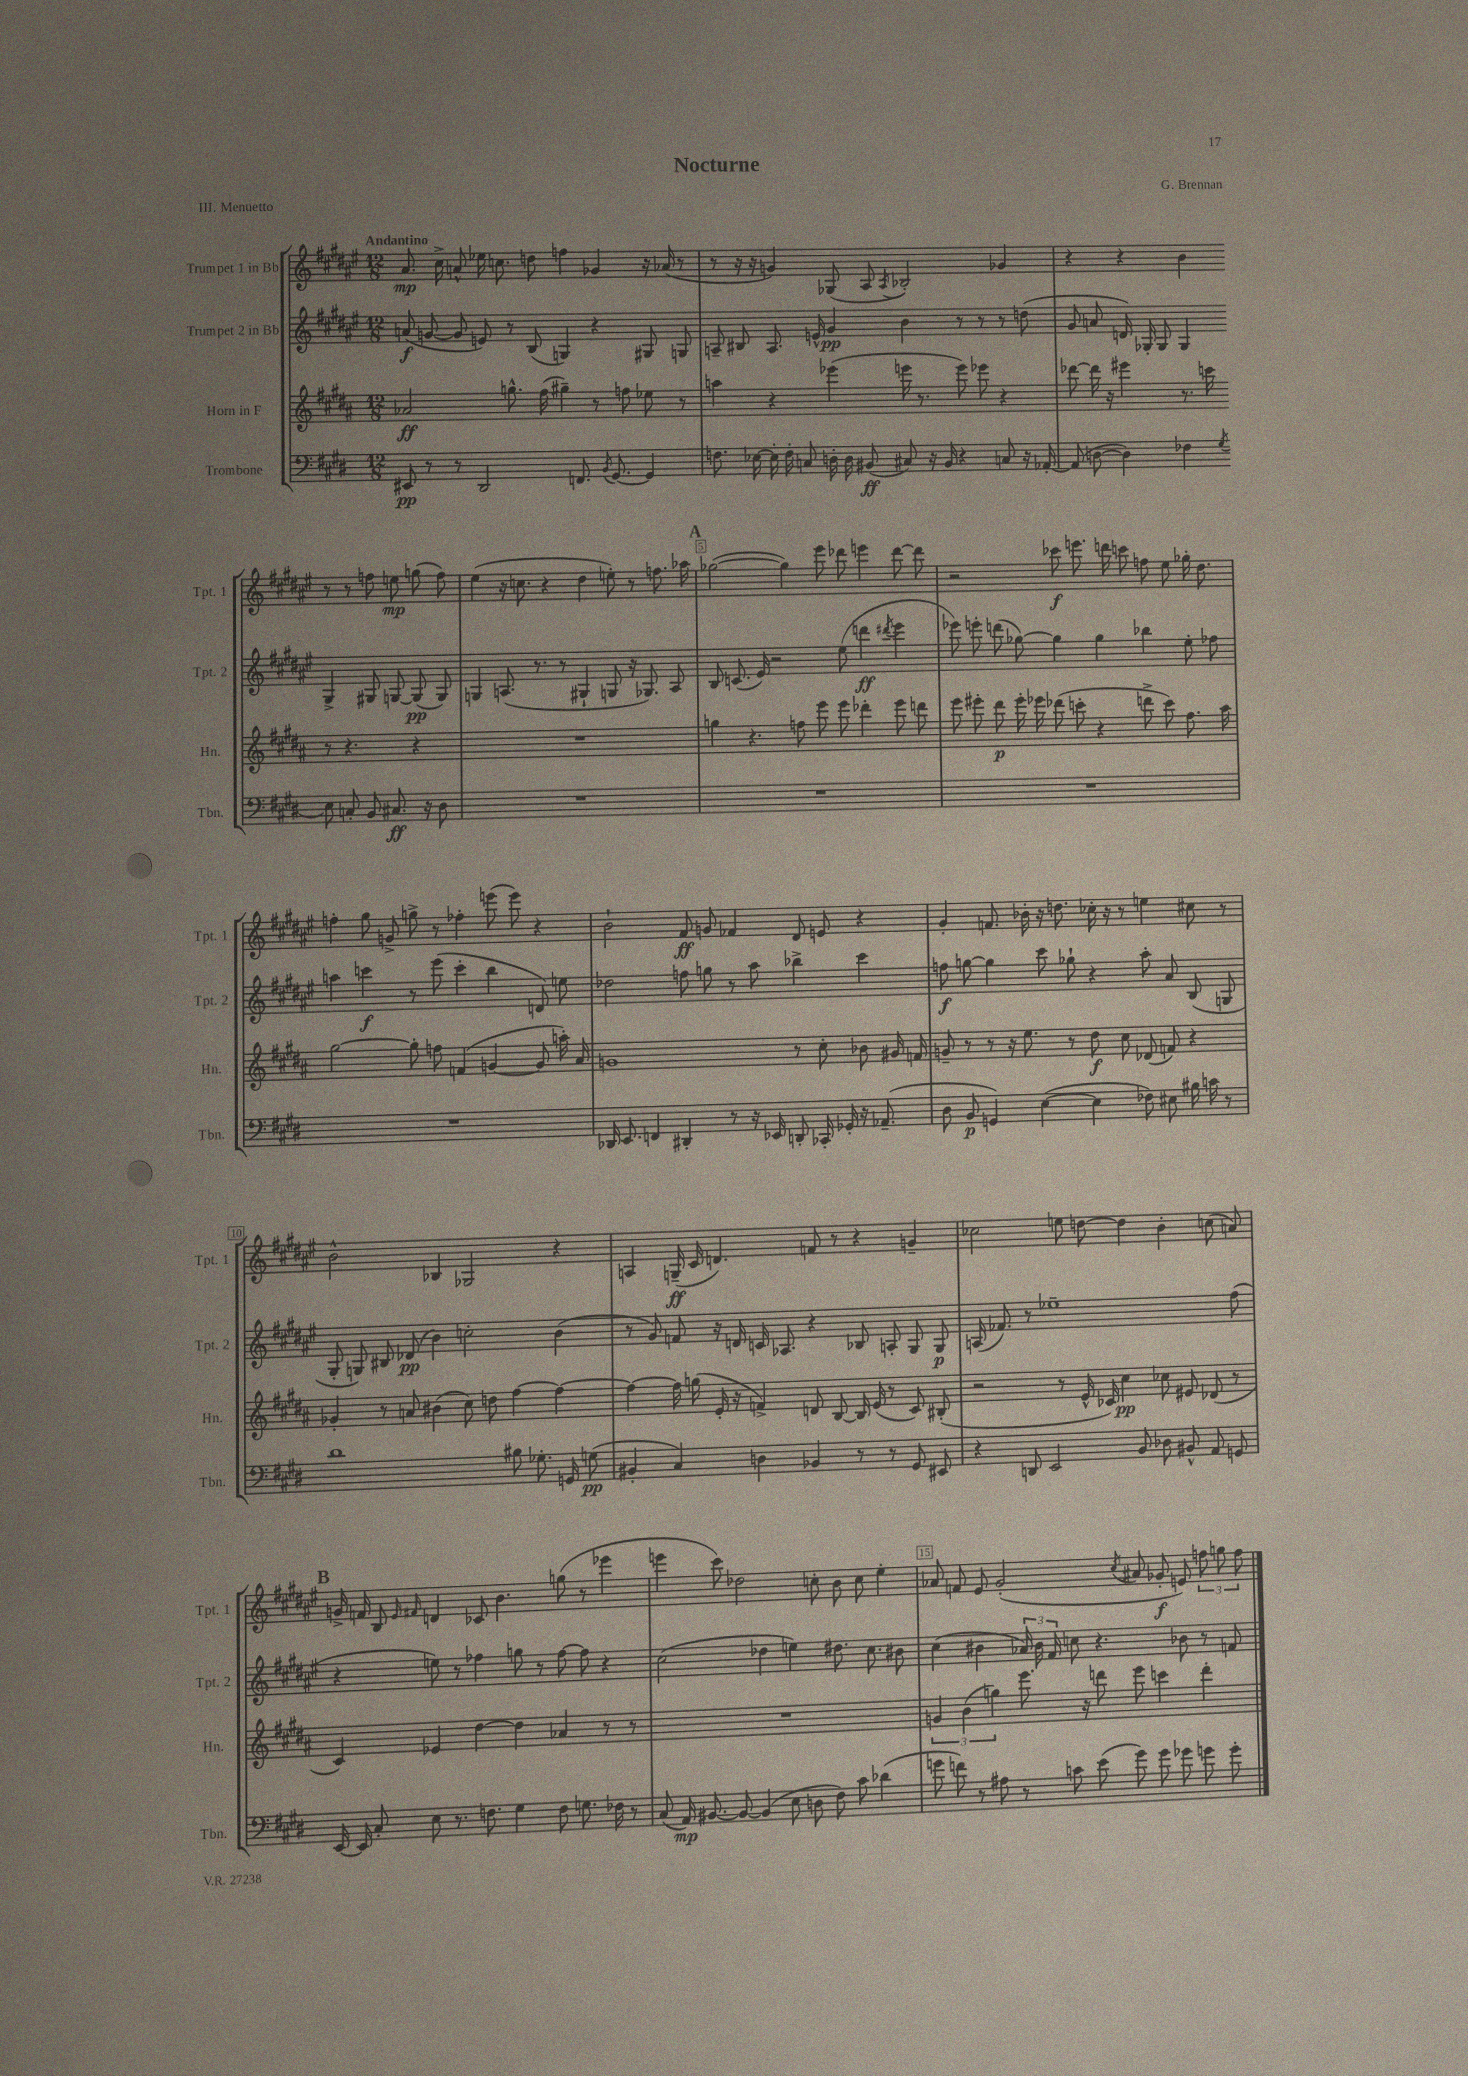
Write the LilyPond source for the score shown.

\header { title = "Nocturne" composer = "G. Brennan" piece = "III. Menuetto" }
<<
\new StaffGroup <<
\new Staff = "s0" \with { instrumentName = "Trumpet 1 in Bb" shortInstrumentName = "Tpt. 1" } {
    \clef treble \key fis \major \numericTimeSignature \time 12/8 \tempo "Andantino"
    \autoBeamOff ais'8.\mp cis''16-> a'8-^ ees''16 c''8. d''8 f''4 ges'4 r16 aes'16( r8 |
    r8 r16 r16 g'4) ges8( ais8 \acciaccatura { ais8 } bes2-.) ges'4 |
    r4 r4 b'4 r8 r8 f''8 e''8\mp g''8( f''8) |
    eis''4( r16 c''8. r4 dis''4 e''8-.) r8 f''8. aes''16 |
    \mark \markup { \bold "A" } ges''2~( ges''4) eis'''8 des'''8 e'''4 des'''8~ des'''8 |
    r2 ces'''8\f e'''8. d'''16 c'''8 f''8 eis''8 ges''16-. dis''8. |
    f''4-. gis''8 g'8-> g''8-> r8 fes''4-. e'''8( e'''8) r4 |
    b'2-! fis'8\ff g'8 fes'4 dis'8 e'8 r4 |
    gis'4-. f'8. bes'16-. r16 d''8. ces''16-. r16 r8 e''4 cis''8 r8 |
    b'2-^ bes4 ges2 r4 |
    a4 g16--\ff( cis'16 d'4.) f'8 r8 r4 g'4-- |
    ces''2 e''8 d''8~ d''4 b'4-. c''8( a'8) |
    \mark \markup { \bold "B" } g'16-> f'16 b8 \grace { eis'16 fis'16 } d'4 ces'8 b'4. g''8( r8 ees'''4 |
    e'''4 cis'''8) des''2 c''8-. b'8 c''8 eis''4-. |
    aes'8 f'8 eis'8 gis'2-.( \acciaccatura { cis''8 } ais'8 ges'8-.\f e'8) \tuplet 3/2 { f''8 g''8 f''8 } \bar "|." |
}
\new Staff = "s1" \with { instrumentName = "Trumpet 2 in Bb" shortInstrumentName = "Tpt. 2" } {
    \clef treble \key fis \major \numericTimeSignature \time 12/8
    \autoBeamOff a'8\f( g'8~ g'8 e'8) r8 b8( g4) r4 gis8 g8 |
    a8-- bis8 a8. e'16-^ gis'4\pp b'4 r8 r8 r8 d''8( |
    gis'8 a'8 d'16) ges16-. ges8 ges4 ges4-> gis8 g8~ g8\pp( g8) |
    g4 a8.( r8. r8 gis4-! g8 r16 ges8.) a8 |
    \mark \markup { \bold "A" } b8 c'8.( eis'16) r2 eis''8( d'''4\ff \acciaccatura { dis'''8 } eis'''4 |
    ees'''8) e'''8-. d'''8( ges''8~) ges''4 ges''4 bes''4 eis''8-. fes''8 |
    a''4 c'''4\f r8 eis'''8( c'''4-. b''4 d'8) e''8 |
    des''2 f''8 g''8 r8 ais''8 bes''4-> cis'''4 |
    f''8\f g''8~ g''4 cis'''8 ges''8-! r4 ais''8-. ais'8 b8( g8 |
    gis8-. g8) bis8 des'8\pp( b'4) c''2-. b'4( |
    r8 gis'8) f'8 r16 d'16 c'16 aes8. r4 bes8 a8-. gis8 gis8\p |
    a16( fes'8.) r8 ees''1-- fis''8( |
    \mark \markup { \bold "B" } r4 e''8) r8 fes''4 g''8 r8 fes''8~ fes''8 r4 |
    cis''2( des''4 e''4) dis''8. cis''8. bis'8 |
    cis''4( bis'4 \tuplet 3/2 { aes'16) bis'16 fis'16 } c''8 r4. bes'8 r8 f'8 \bar "|." |
}
\new Staff = "s2" \with { instrumentName = "Horn in F" shortInstrumentName = "Hn." } {
    \clef treble \key b \major \numericTimeSignature \time 12/8
    \autoBeamOff aes'2\ff g''8.-^ fis''16( gis''4--) r8 f''8 ees''8 r8 |
    a''4 r4 ees'''4( e'''16 r8. e'''8) ees'''8 r4 |
    des'''8~ des'''16 r16 eis'''4 r8. c'''16 r8 r4. r4 |
    R1. |
    \mark \markup { \bold "A" } g''4 r4. f''8 e'''8 e'''8 des'''4-. e'''8 d'''8 |
    e'''8 eis'''8-. dis'''8\p eis'''16-. ees'''16 des'''8( c'''8-. r4 d'''8-> c'''8) fis''8. ais''16 |
    gis''2~ gis''8-. f''8 f'4( g'4~ g'8 a''16-.) ais'16 |
    g'1 r8 cis''8-. bes'8 gis'16 f'16 |
    g'8-- r8 r8 r16 e''8. r8 dis''8\f cis''8 des'8( f'8) r4 |
    ges'4-. r8 a'8 bis'4( cis''8) d''8 fis''4~ fis''4~ |
    fis''4~ fis''16 g''16( e'16-. r16 f'4->) d'8 b8~ b16 e'16( r8 cis'8) bis8-.( |
    r2 r8 e'16-^ ces'16) cis''4\pp ces''8 eis'8 des'8( r8 |
    \mark \markup { \bold "B" } cis'4) ees'4 dis''4~ dis''4 aes'4 r8 r8 |
    R1. |
    \tuplet 3/2 { g'4 b'4( g''4) } e'''8. r16 d'''8 e'''8 c'''4 d'''4-. \bar "|." |
}
\new Staff = "s3" \with { instrumentName = "Trombone" shortInstrumentName = "Tbn." } {
    \clef bass \key e \major \numericTimeSignature \time 12/8
    \autoBeamOff eis,8\pp r8 r8 dis,2 f,8. \acciaccatura { b,8 } gis,8.~ gis,4 |
    f8. ees16~ ees16-. f16-. c8 d16-. d16 bis,8\ff( cis8) r16 bis,16 r4 c8 r16 aes,16~-. |
    aes,8( d8~ d4) fes4 \acciaccatura { gis8 } e8 c8-. b,8 cis8.\ff r16 d8 |
    R1. |
    \mark \markup { \bold "A" } R1. |
    R1. |
    R1. |
    des,16 e,8. f,4 dis,4-. r8 r16 ees,16 d,8-. ces,16-. ges,16-. r16 aes,8.--( |
    dis8 b,8\p g,4) e4~( e4 fes8) eis8 bis16 c'16 r8 |
    dis'1 bis8 ges8.-. g,16 g8\pp( |
    bis,4-. cis4) d4 bes,4 r8 r8 gis,8 eis,8 |
    r4 d,8 e,2 b,8 des8 bis,8-^ a,8 g,8 |
    \mark \markup { \bold "B" } e,16~ e,16 cis8-. e8 r8. f8. gis4 f8 g8. fes16 r8 |
    cis8( a,16\mp) bis,8.~ bis,8~ bis,4( e8 d8 fis8) cis'8 des'4( |
    g'8 f'8) r8 ais8 r8 c'8 e'8( g'8) g'8 ges'8 g'8 g'8-. \bar "|." |
}
>>
>>
\layout { \context { \Score \override BarNumber.break-visibility = ##(#f #t #t) barNumberVisibility = #(every-nth-bar-number-visible 5) \override BarNumber.stencil = #(make-stencil-boxer 0.1 0.3 ly:text-interface::print) } }
